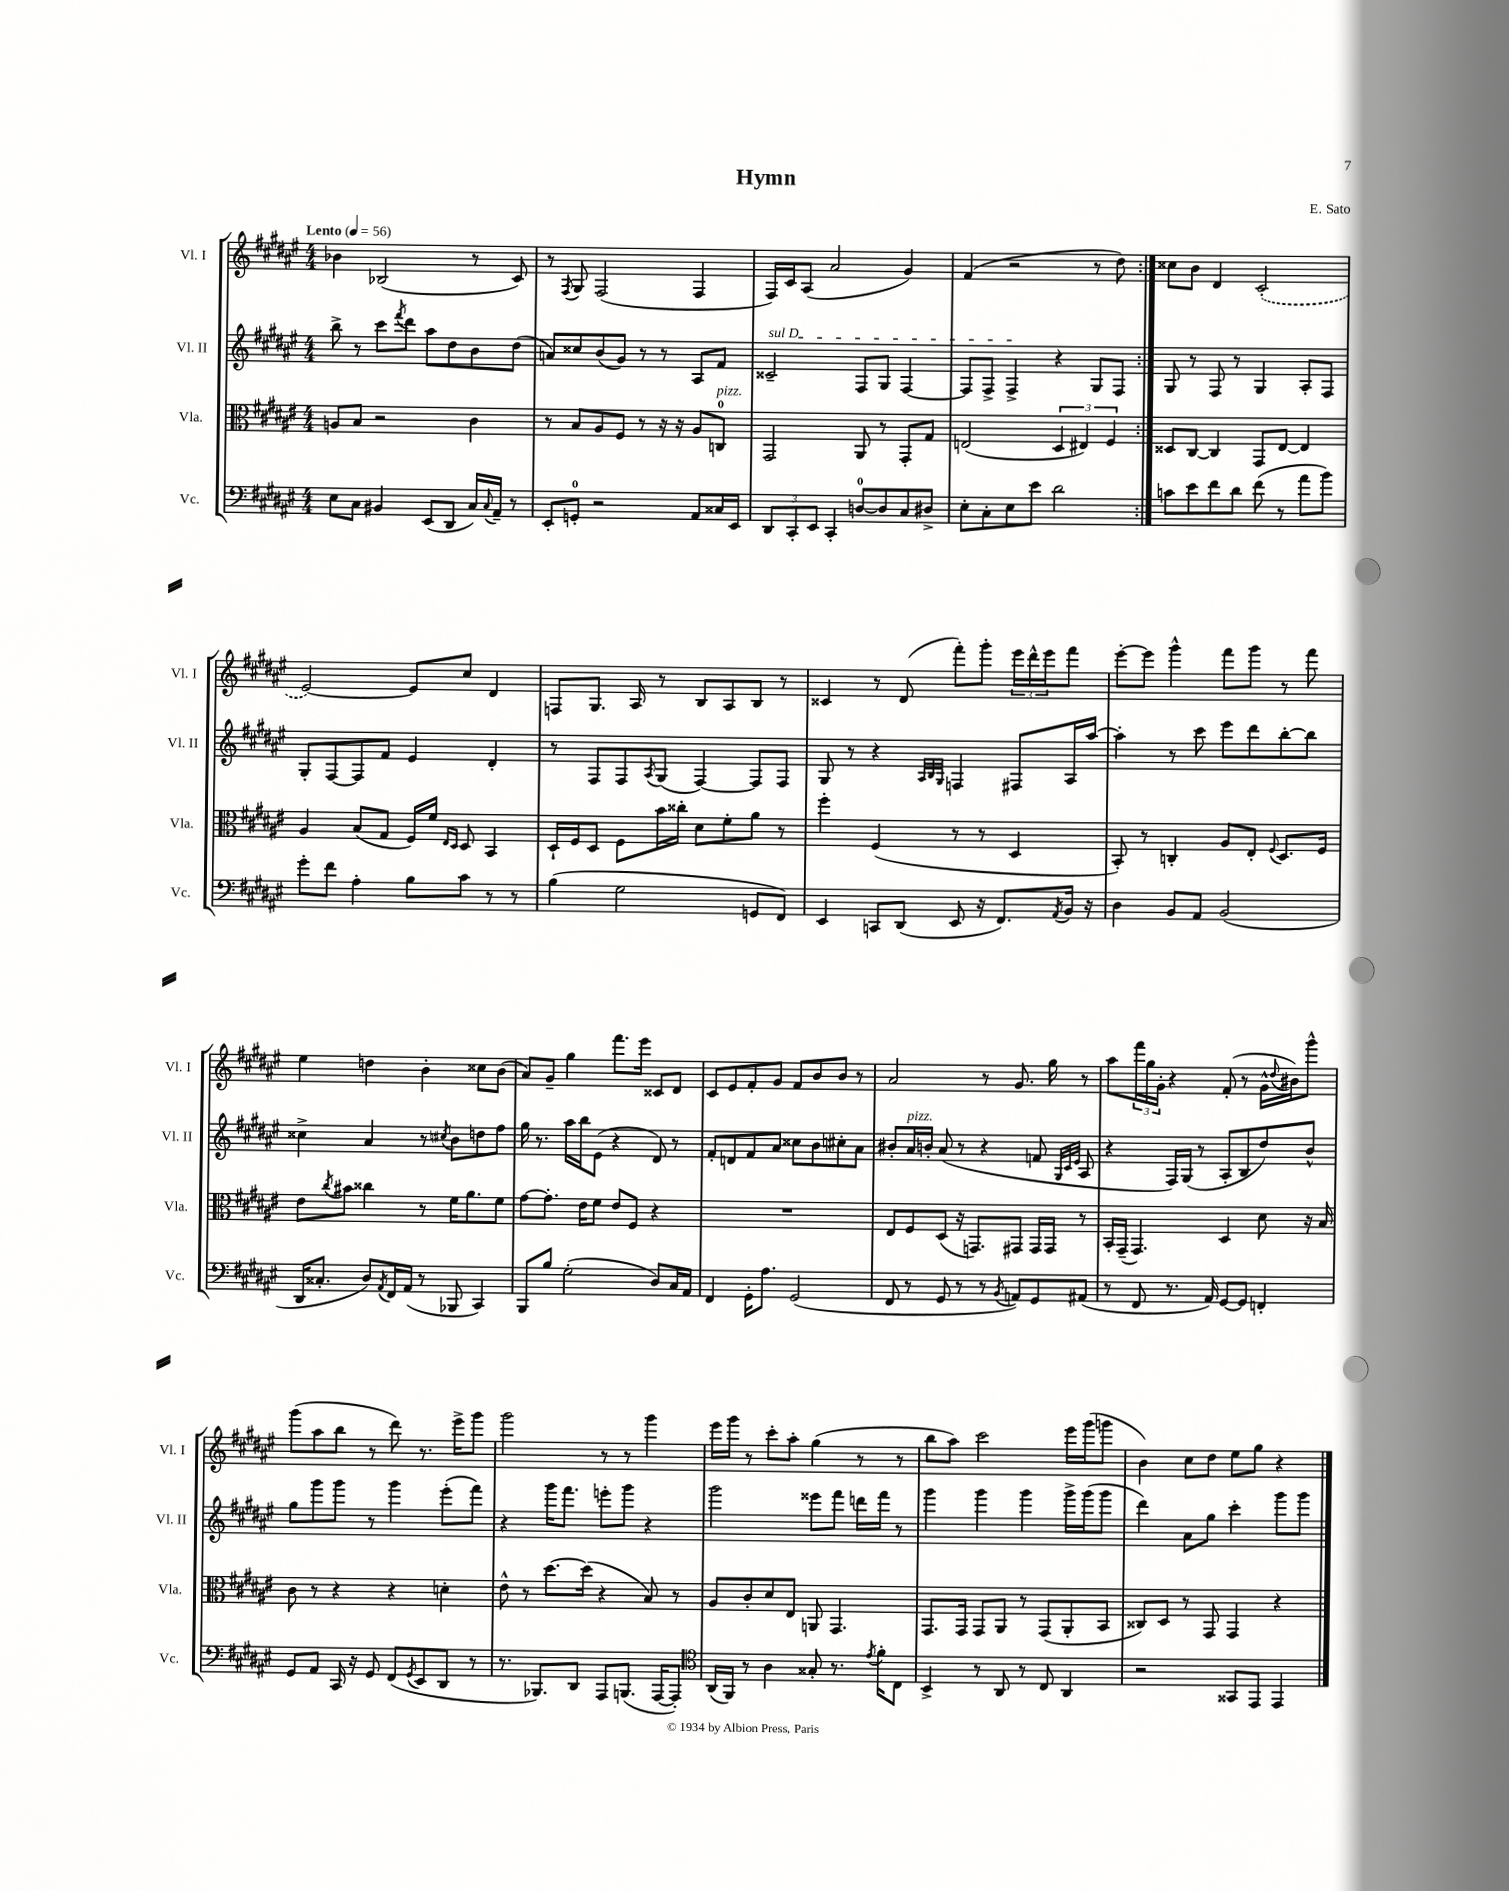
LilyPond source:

\header { title = "Hymn" composer = "E. Sato" }
<<
\new StaffGroup <<
\new Staff = "s0" \with { instrumentName = "Vl. I" shortInstrumentName = "Vl. I" } {
    \clef treble \key fis \major \numericTimeSignature \time 4/4 \tempo "Lento" 4 = 56
    \repeat volta 2 { bes'4 bes2( r8 cis'8) |
    r8 \acciaccatura { fis8 } gis8 fis2( fis4 |
    fis16) cis'16 ais8( ais'2 gis'4) |
    fis'4( r2 r8 dis''8) | }
    cisis''8 b'8 dis'4 \once \slurDashed cis'2-.( |
    eis'2~) eis'8 cis''8 dis'4 |
    f8 gis8. ais16 r8 b8 ais8 b8 r8 |
    cisis'4 r8 dis'8( fis'''8-.) gis'''8-. \tuplet 3/2 { eis'''16 dis'''16-^ eis'''16 } fis'''8 |
    eis'''8~-. eis'''8 gis'''4-^ fis'''8 gis'''8 r8 fis'''8 |
    eis''4 d''4 b'4-. cisis''8 b'8( |
    ais'8) gis'8-- gis''4 fis'''8. eis'''16 cisis'8 dis'8 |
    cis'8 eis'8 fis'8-. gis'8 fis'8 b'8 b'8 r8 |
    ais'2 r8 gis'8. gis''16 r8 |
    ais''8 \tuplet 3/2 { fis'''16 gis''16 gis'16-. } r4 fis'8-.( r8 gis'16-^ \appoggiatura { dis''8 } bis'16) gis'''8-^ |
    gis'''8( ais''8 b''8 r8 dis'''8) r8. eis'''16-> gis'''8 |
    gis'''2 r8 r8 gis'''4 |
    eis'''16 gis'''16 r8 cis'''8-. ais''8-. gis''4( r8 r8 |
    b''8 ais''8) cis'''2 eis'''16 gis'''16( g'''8 |
    b'4) cis''8 dis''8 eis''8 gis''8 r4 \bar "|." |
}
\new Staff = "s1" \with { instrumentName = "Vl. II" shortInstrumentName = "Vl. II" } {
    \clef treble \key fis \major \numericTimeSignature \time 4/4
    \repeat volta 2 { b''8-> r8 cis'''8 \acciaccatura { fis'''8 } dis'''8 ais''8 dis''8 b'8 dis''8( |
    a'8) cisis''8 b'8( gis'8) r8 r8 ais8 fis'8 |
    \once \override TextSpanner.bound-details.left.text = \markup { \italic "sul D" } cisis'2--\startTextSpan fis8 gis8 fis4~ |
    fis8 fis8-> fis4->\stopTextSpan r4 gis8 fis8 | }
    gis8 r8 fis8 r8 gis4 ais8-. fis8 |
    gis8-. fis8~ fis8 fis'8 eis'4 dis'4-. |
    r8 fis8 fis8 \acciaccatura { ais8 } gis8( fis4~) fis8 fis8 |
    gis8 r8 r4 \grace { ais32 b32 gis32 } f4 fis8 ais16 ais''16~ |
    ais''4-. r8 cis'''8 eis'''8 dis'''8 b''8~-. b''8 |
    cisis''4-> ais'4 r8 \acciaccatura { cis''8 } b'8 d''8 fis''8 |
    gis''16 r8. ais''16 b''16 eis'8( r4 dis'8) r8 |
    fis'8-. d'8 fis'8 ais'8 cisis''8 b'8 cis''8-. ais'8 |
    bis'8-. ais'16^\markup { \italic "pizz." } b'16-. ais'8( r8 r4 f'8 \grace { gis32 cis'32 eis'32 } ais8 |
    r4 fis16) gis16( r8 ais8-. b8 dis''8) b'8-^ |
    gis''8 gis'''8 gis'''8 r8 gis'''4 eis'''8-.( fis'''8) |
    r4 gis'''16 fis'''8. e'''8-. gis'''8 r4 |
    gis'''2 eisis'''8 fis'''8 d'''16 fis'''16 r8 |
    gis'''4 gis'''4 gis'''4 gis'''16-> gis'''16( gis'''8 |
    dis'''4) ais'8 gis''8 cis'''4-. gis'''8 gis'''8 \bar "|." |
}
\new Staff = "s2" \with { instrumentName = "Vla." shortInstrumentName = "Vla." } {
    \clef alto \key fis \major \numericTimeSignature \time 4/4
    \repeat volta 2 { a8 b8 r2 cis'4 |
    r8 b8 ais8 fis8 r8 r16 r16 ais8 c8-0^\markup { \italic "pizz." } |
    gis,2 ais,8 r8 gis,8-. gis8 |
    e2( \tuplet 3/2 { dis4 eis4) fis4 } | }
    disis8 cis8~ cis4 gis,8 eis8~ eis4 |
    ais4 b8( gis8 fis16) fis'16 \grace { eis16 dis16 } dis8 b,4 |
    dis16-! fis16 dis8 fis8 b'16 cisis''16-. dis'8 fis'8-. ais'8 r8 |
    fis''4-. fis4( r8 r8 dis4 |
    b,8-.) r8 c4-. ais8 eis8-. \appoggiatura { fis8 } dis8. fis16 |
    eis'8 \acciaccatura { cis''8 } bis'8 cisis''4 r8 fis'16 ais'8. fis'8 |
    gis'8~ gis'8.-. eis'16 fis'8 eis'8 fis8 r4 |
    R1 |
    eis8 fis8 dis8( r16 g,8.) gis,8 gis,16 gis,16 r8 |
    b,16-. gis,16--( gis,4.) dis4 dis'8 r16 b16 |
    cis'8 r8 r4 r4 d'4-. |
    eis'8-^ r8 dis''8.~ dis''16( r4 b8) r8 |
    ais8 cis'8-. dis'8 eis8 a,8 gis,4. |
    gis,8. gis,16 gis,8 ais,8 r8 gis,8( ais,8-. b,8 |
    cisis8) dis8 r8 gis,8 gis,4 r4 \bar "|." |
}
\new Staff = "s3" \with { instrumentName = "Vc." shortInstrumentName = "Vc." } {
    \clef bass \key fis \major \numericTimeSignature \time 4/4
    \repeat volta 2 { eis8 cis8 bis,4 eis,8( dis,8 cis16) \appoggiatura { cis8 } ais,16-- r8 |
    eis,8-. g,8-0-. r2 ais,8 cisis16 eis,16 |
    \tuplet 3/2 { dis,8 cis,8-. eis,8 } cis,4-. d8-0~ d8 cis8 dis8-> |
    eis8-. cis8-. eis8 eis'8 dis'2 | }
    c'8 eis'8 fis'8 dis'8 fis'8( r8 ais'8 b'8) |
    gis'8-. fis'8 ais4-. b8 cis'8 r8 r8 |
    b4( gis2 g,8 fis,8) |
    eis,4 c,8 dis,8( eis,8 r16 fis,8.) \acciaccatura { ais,8 } b,16 r16 |
    dis4 b,8 ais,8 b,2( |
    dis,16 cisis8.-. dis8) \acciaccatura { ais,8 } fis,16 ais,16( r8 bes,,8 cis,4) |
    b,,8 b8 gis2-.( dis8) cis16 ais,16 |
    fis,4 gis,16-. ais8. gis,2( |
    fis,8 r8 gis,8 r8 r8 \acciaccatura { b,8 } a,8) gis,8 ais,8( |
    r8 fis,8 r8. ais,16) gis,8~ gis,8 f,4-. |
    gis,8 ais,8 cis,16 r16 gis,8 fis,8( \acciaccatura { gis,8 } eis,8 dis,8 r8 |
    r8. bes,,8.) dis,8 ais,,8 b,,8.( ais,,16~ ais,,8-.) |
    \clef tenor ais,16( fis,16) r8 ais4 gisis8-. r8. \acciaccatura { eis'8 } fis'16-. cis8 |
    b,4-> r8 ais,8 r8 cis8 ais,4 |
    r2 gisis,8 eis,8 eis,4 \bar "|." |
}
>>
>>
\layout { \context { \Score \remove "Bar_number_engraver" } }
